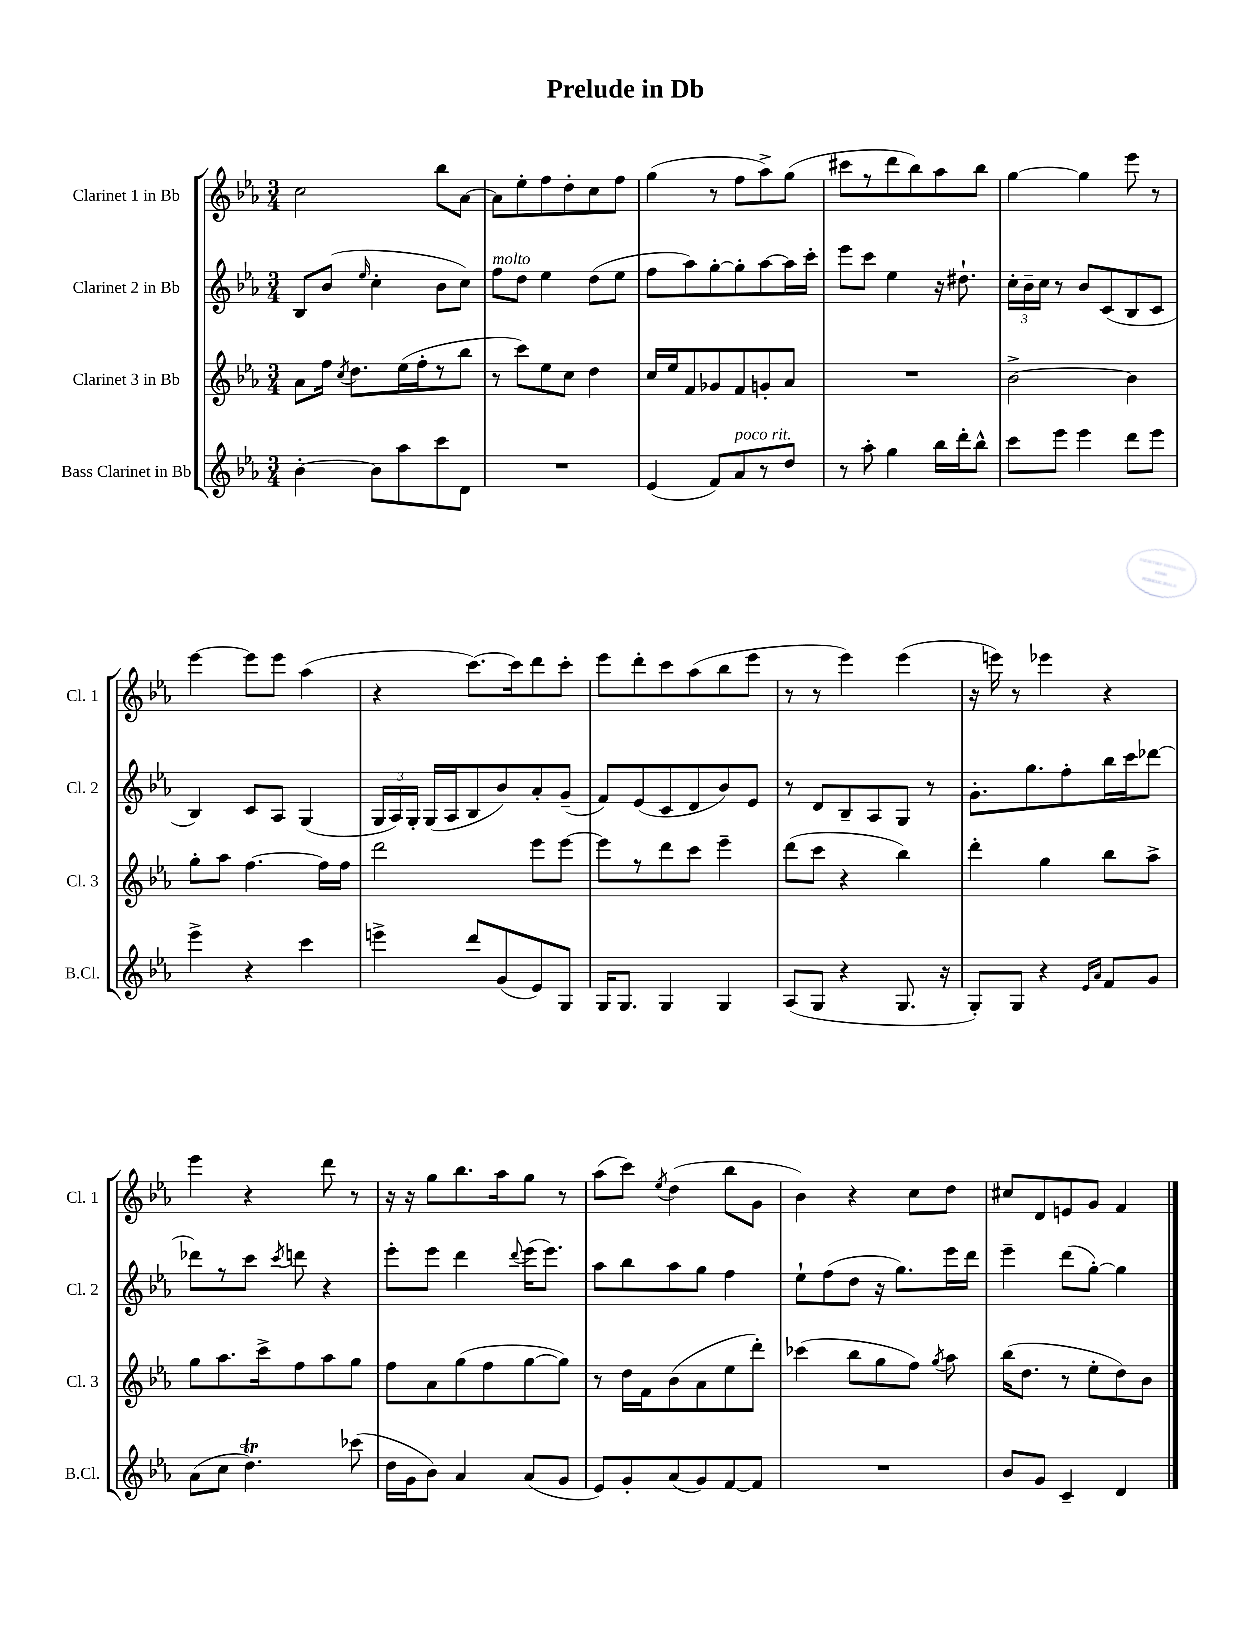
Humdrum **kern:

**kern	**kern	**kern	**kern
*part4	*part3	*part2	*part1
*staff4	*staff3	*staff2	*staff1
*I"Bass Clarinet in Bb	*I"Clarinet 3 in Bb	*I"Clarinet 2 in Bb	*I"Clarinet 1 in Bb
*I'B.Cl.	*I'Cl. 3	*I'Cl. 2	*I'Cl. 1
*clefG2	*clefG2	*clefG2	*clefG2
*k[b-e-a-]	*k[b-e-a-]	*k[b-e-a-]	*k[b-e-a-]
*M3/4	*M3/4	*M3/4	*M3/4
=1	=1	=1	=1
[4b-'\	8a-\L	8B-/L	2cc\
.	16ff\Jk	(8b-/J	.
.	8qcc/	.	.
.	8.dd\L	.	.
.	.	16qqee-/	.
8b-\L]	.	4cc'\	.
8aa-\	(16ee-\L	.	.
.	16ff'\J	.	.
8ccc\	8r	8b-\L	8bb-\L
8d\J	8bb-\J	8cc\J)	[8a-\J
=2	=2	=2	=2
!	!	!LO:TX:a:i:t=molto	!
2.r	8r	8ff\L	8a-\L]
.	8ccc\L)	8dd\J	8ee-'\
.	8ee-\	4ee-\	8ff\
.	8cc\J	.	8dd'\
.	4dd\	(8dd\L	8cc\
.	.	8ee-\J	8ff\J
=3	=3	=3	=3
(4e-/	16cc/LL	8ff\L	(4gg\
.	16ee-/J	.	.
.	8f/	8aa-\)	.
8f/L)	8g-X/	[8gg'\	8r
!LO:TX:a:i:t=poco rit.	!	!	!
8a-/	8f/	8gg'\]	8ff\L
8r	8gn'/	[8aa-\	8aa-^\)
8dd/J	8a-/J	16aa-\L]	(8gg\J
.	.	16ccc'\JJ	.
=4	=4	=4	=4
8r	2.r	8eee-\L	8ccc#X\L
8aa-'\	.	8ccc\J	8r
4gg\	.	4ee-\	8ddd\
.	.	.	8bb-\)
16bb-\LL	.	16r	8aa-\
16ddd'\J	.	8.dd#X`\	.
8bb-^^\J	.	.	8bb-\J
=5	=5	=5	=5
8ccc\L	[2b-^\	24cc'\LL	[4gg\
.	.	24b-~\	.
.	.	24cc\JJ	.
8eee-\J	.	8r	.
4eee-\	.	8b-/L	4gg\]
.	.	(8c/	.
8ddd\L	4b-\]	8B-/	8eee-\
8eee-\J	.	8c/J	8r
!!LO:LB:g=z
=6	=6	=6	=6
4eee-^\	8gg'\L	4B-/)	[4eee-\
.	8aa-\J	.	.
4r	[4.ff\	8c/L	8eee-\L]
.	.	8A-/J	8eee-\J
4ccc\	.	(4G/	(4aa-\
.	16ff\LL]	.	.
.	16ff\JJ	.	.
=7	=7	=7	=7
4eeen^\	2ddd\	24G/LL	4r
.	.	24A-/)	.
.	.	24G'/JJ	.
.	.	(16G/LL	.
.	.	16A-/J	.
8ddd/L	.	8B-/	[8.ccc\L)
(8g/	.	8b-/)	.
.	.	.	16ccc\k]
8e-/)	8eee-\L	8a-'/	8ddd\
8G/J	[8eee-\J	(8g~/J	8ccc'\J
=8	=8	=8	=8
16G/KL	8eee-\L]	8f/L)	8eee-\L
8.G/J	.	.	.
.	8r	(8e-/	8ddd'\
4G/	8ddd\	8c/	8ccc\
.	8ccc\J	8d/	(8aa-\
4G/	4eee-~\	8b-/)	8bb-\
.	.	8e-/J	8eee-\J
=9	=9	=9	=9
(8A-/L	(8ddd\L	8r	8r
8G/J	8ccc\J	8d/L	8r
4r	4r	8B-~/	4eee-\)
.	.	8A-/	.
8.G/	4bb-\)	8G/J	(4eee-\
.	.	8r	.
16r	.	.	.
=10	=10	=10	=10
8G'/L)	4ddd'\	8.g'\L	16r
.	.	.	16eeen\)
8G/J	.	.	8r
.	.	8.gg\	.
4r	4gg\	.	4eee-X\
.	.	8ff'\	.
16qqe-/LL	.	.	.
16qqa-/JJ	.	.	.
8f/L	8bb-\L	16bb-\L	4r
.	.	16ccc\J	.
8g/J	8aa-^\J	[8ddd-X\J	.
!!LO:LB:g=z
=11	=11	=11	=11
(8a-\L	8gg\L	8ddd-X\L]	4eee-\
8cc\J	8.aa-\	8r	.
4.ddt\)	.	8ccc\J	4r
.	16ccc^\k	.	.
.	.	8qccc/	.
.	8ff\	8dddn\	.
.	8aa-\	4r	8ddd\
(8ccc-X\	8gg\J	.	8r
=12	=12	=12	=12
16dd\LL	8ff\L	8eee-'\L	16r
16g\J	.	.	16r
8b-\J)	8a-\	8eee-\J	8gg\L
4a-/	(8gg\	4ddd\	8.bb-\
.	8ff\	.	.
.	.	.	16aa-\k
.	.	8qqddd/	.
(8a-/L	[8gg\	(16eee-\KL	8gg\J
.	.	8.eee-\J)	.
8g/J	8gg\J])	.	8r
=13	=13	=13	=13
8e-/L)	8r	8aa-\L	(8aa-\L
8g'/	16dd\LL	8bb-\	8ccc\J)
.	16f\J	.	.
.	.	.	8qee-/
(8a-/	(8b-\	8aa-\	(4dd\
8g/)	8a-\	8gg\J	.
[8f/	8ee-\	4ff\	8bb-\L
8f/J]	8ddd'\J)	.	8g\J
=14	=14	=14	=14
2.r	(4ccc-X\	8ee-`\L	4b-\)
.	.	(8ff\	.
.	8bb-\L	8dd\J	4r
.	8gg\	16r	.
.	.	8.gg\L)	.
.	8ff\J)	.	8cc\L
.	8qgg/	.	.
.	8aa-\	16eee-\L	8dd\J
.	.	16ddd\JJ	.
=15	=15	=15	=15
8b-/L	(16bb-\KL	4eee-~\	8cc#X/L
.	8.dd\J	.	.
8g/J	.	.	8d/
4c~/	8r	(8ddd\L	8en/
.	8ee-'\L	[8gg'\J)	8g/J
4d/	8dd\)	4gg\]	4f/
.	8b-\J	.	.
==	==	==	==
*-	*-	*-	*-
